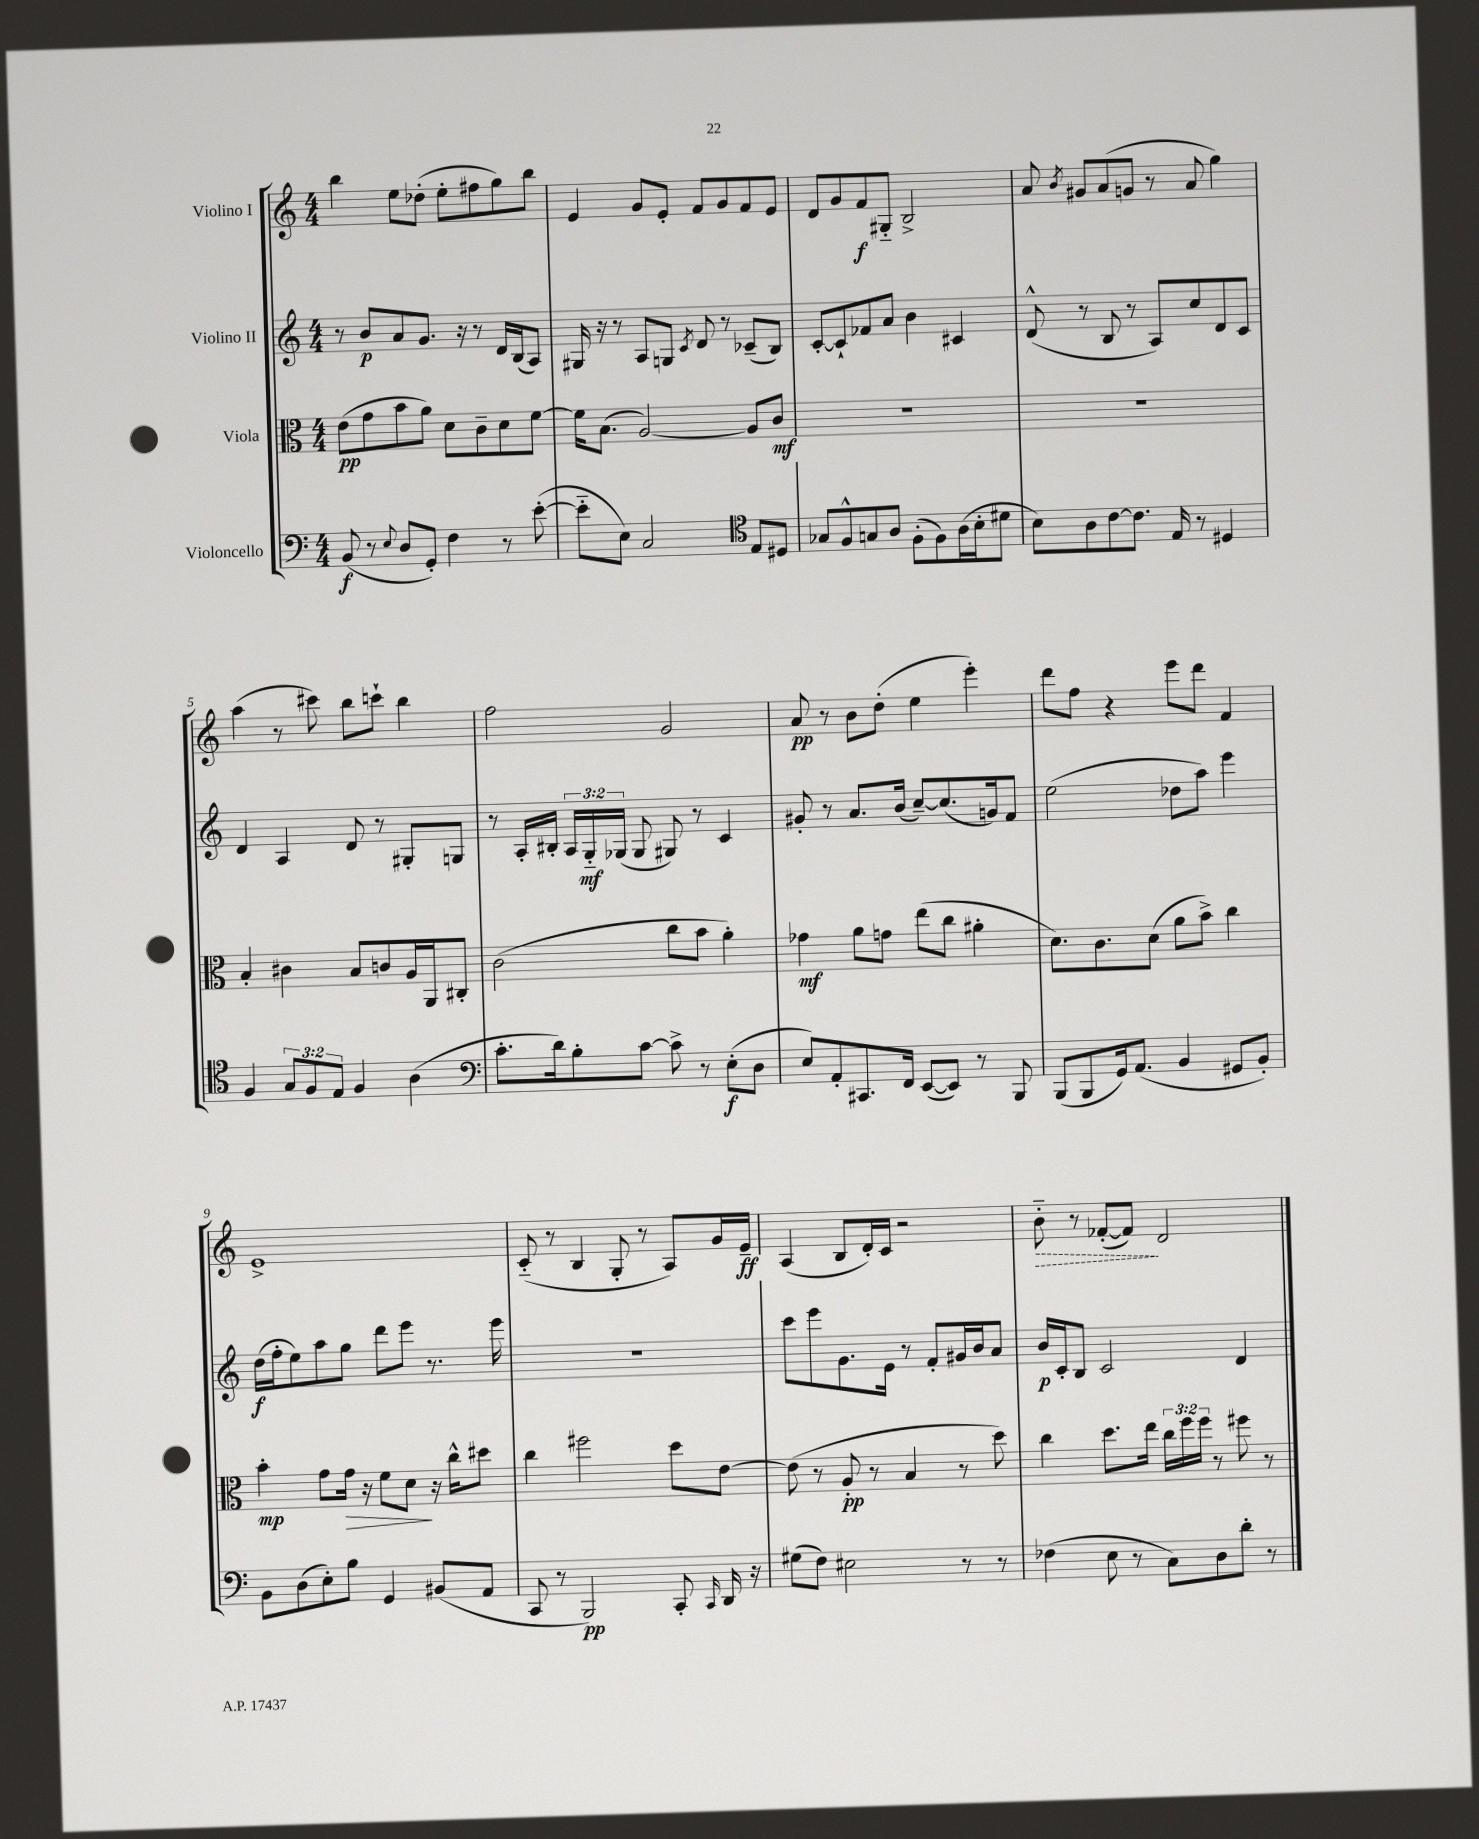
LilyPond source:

<<
\new StaffGroup <<
\new Staff = "s0" \with { instrumentName = "Violino I" } {
    \clef treble \key c \major \numericTimeSignature \time 4/4
    \autoBeamOff b''4 e''8[ des''8]-.( e''8[-. fis''8 g''8) b''8] |
    e'4 g'8[ e'8]-. f'8[ g'8 f'8 e'8] |
    d'8[ g'8 f'8\f gis8]-_ b2-> |
    a'8 \acciaccatura { b'8 } gis'8[ a'8( g'8] r8 a'8 g''4) |
    a''4( r8 cis'''8) b''8[ c'''8]-! b''4 |
    f''2 g'2 |
    a'8\pp r8 b'8[ d''8]-.( e''4 e'''4-.) |
    d'''8[ f''8] r4 e'''8[ d'''8] f'4 |
    e'1-> |
    c'8-_( r8 b4 g8-. r8 a8[) g'16 e'16]--\ff |
    a4( b8[ d'16-.) c'16] r2 |
    \once \override Hairpin.style = #'dashed-line b'8-_\> r8 fes'8[~-.( fes'8]\!) d'2 \bar "|." |
}
\new Staff = "s1" \with { instrumentName = "Violino II" } {
    \clef treble \key c \major \numericTimeSignature \time 4/4 \override Staff.TupletNumber.text = #tuplet-number::calc-fraction-text
    \autoBeamOff r8 b'8[\p a'8 g'8.] r16 r8 d'16[ b16( a8]) |
    gis16 r16 r8 a8[ g8] \acciaccatura { c'8 } d'8 r8 ces'8[--( b8]) |
    c'8[~-. c'8-! fes'8 a'8] b'4 cis'4 |
    d'8-^( r8 b8 r8 a8[) c''8 d'8 c'8] |
    d'4 a4 d'8 r8 gis8[-. g8] |
    r8 a16[-. bis16]-. \tuplet 3/2 { a16[ g16-_\mf ges16]( } ges8 gis8) r8 c'4 |
    gis'8-. r8 a'8.[ b'16]( c''8[~--) c''8.( g'16) f'8] |
    e''2( des''8[ a''8]) e'''4 |
    d''16[\f( f''16-. e''8) a''8 g''8] d'''8[ e'''8] r8. e'''16 |
    R1 |
    c'''8[ e'''8 g'8. e'16] r8 f'8[-. gis'16 b'16 a'8] |
    b'16[\p c'16-. b8] c'2 d'4 \bar "|." |
}
\new Staff = "s2" \with { instrumentName = "Viola" } {
    \clef alto \key c \major \numericTimeSignature \time 4/4 \override Staff.TupletNumber.text = #tuplet-number::calc-fraction-text
    \autoBeamOff e'8[\pp( g'8 b'8 a'8]) d'8[ c'8-- d'8 f'8]~ |
    f'16[ b8.]( a2~) a8[ c'8]\mf |
    R1 |
    R1 |
    b4-. cis'4 b8[ c'8 a16 a,16 cis8]-. |
    c'2( c''8[ b'8] a'4-.) |
    ges'4\mf a'8[ g'8] e''8[( c''8] ais'4-. |
    d'8.[) c'8. d'8]( a'8[ b'8]->) c''4 |
    b'4-.\mp g'8[ g'16]\> r16 f'8[ d'8]\! r16 c''16[-^ dis''8] |
    c''4 fis''2 d''8[ e'8]~ |
    e'8( r8 a8-.\pp r8 b4 r8 d''8) |
    c''4 d''8.[ e''16] \tuplet 3/2 { c''16[ f''16 f''16] } r8 fis''8 r8 \bar "|." |
}
\new Staff = "s3" \with { instrumentName = "Violoncello" } {
    \clef bass \key c \major \numericTimeSignature \time 4/4 \override Staff.TupletNumber.text = #tuplet-number::calc-fraction-text
    \autoBeamOff b,8\f( r8 \appoggiatura { e8 } d8[ g,8]-.) f4 r8 e'8~-.( |
    e'8[-_ e8]) c2 \clef tenor e8[ dis8] |
    ges8[ f8-^ g8 a8] f8[-.( f8) a16( b16-. dis'8] |
    b8[) a8 c'8~ c'8.] e16 r8 dis4 |
    f4 \tuplet 3/2 { g8[ f8 e8] } f4 a4( |
    \clef bass c'8.[-. d'16) b8-. c'8]~ c'8-> r8 e8[-.\f( d8] |
    e8[) a,8-. cis,8. f,16] e,8[~( e,8]) r8 b,,8 |
    b,,8[( b,,8 g,16) a,8.]( b,4 gis,8[ b,8]-.) |
    b,8[ d8( e8-.) b8] g,4 bis,8[( a,8] |
    c,8 r8 b,,2\pp) c,8-. \grace { c,16 } d,16 r16 |
    gis8[( f8]) eis2 r8 r8 |
    fes4( e8 r8 c8[) d8 d'8]-. r8 \bar "|." |
}
>>
>>
